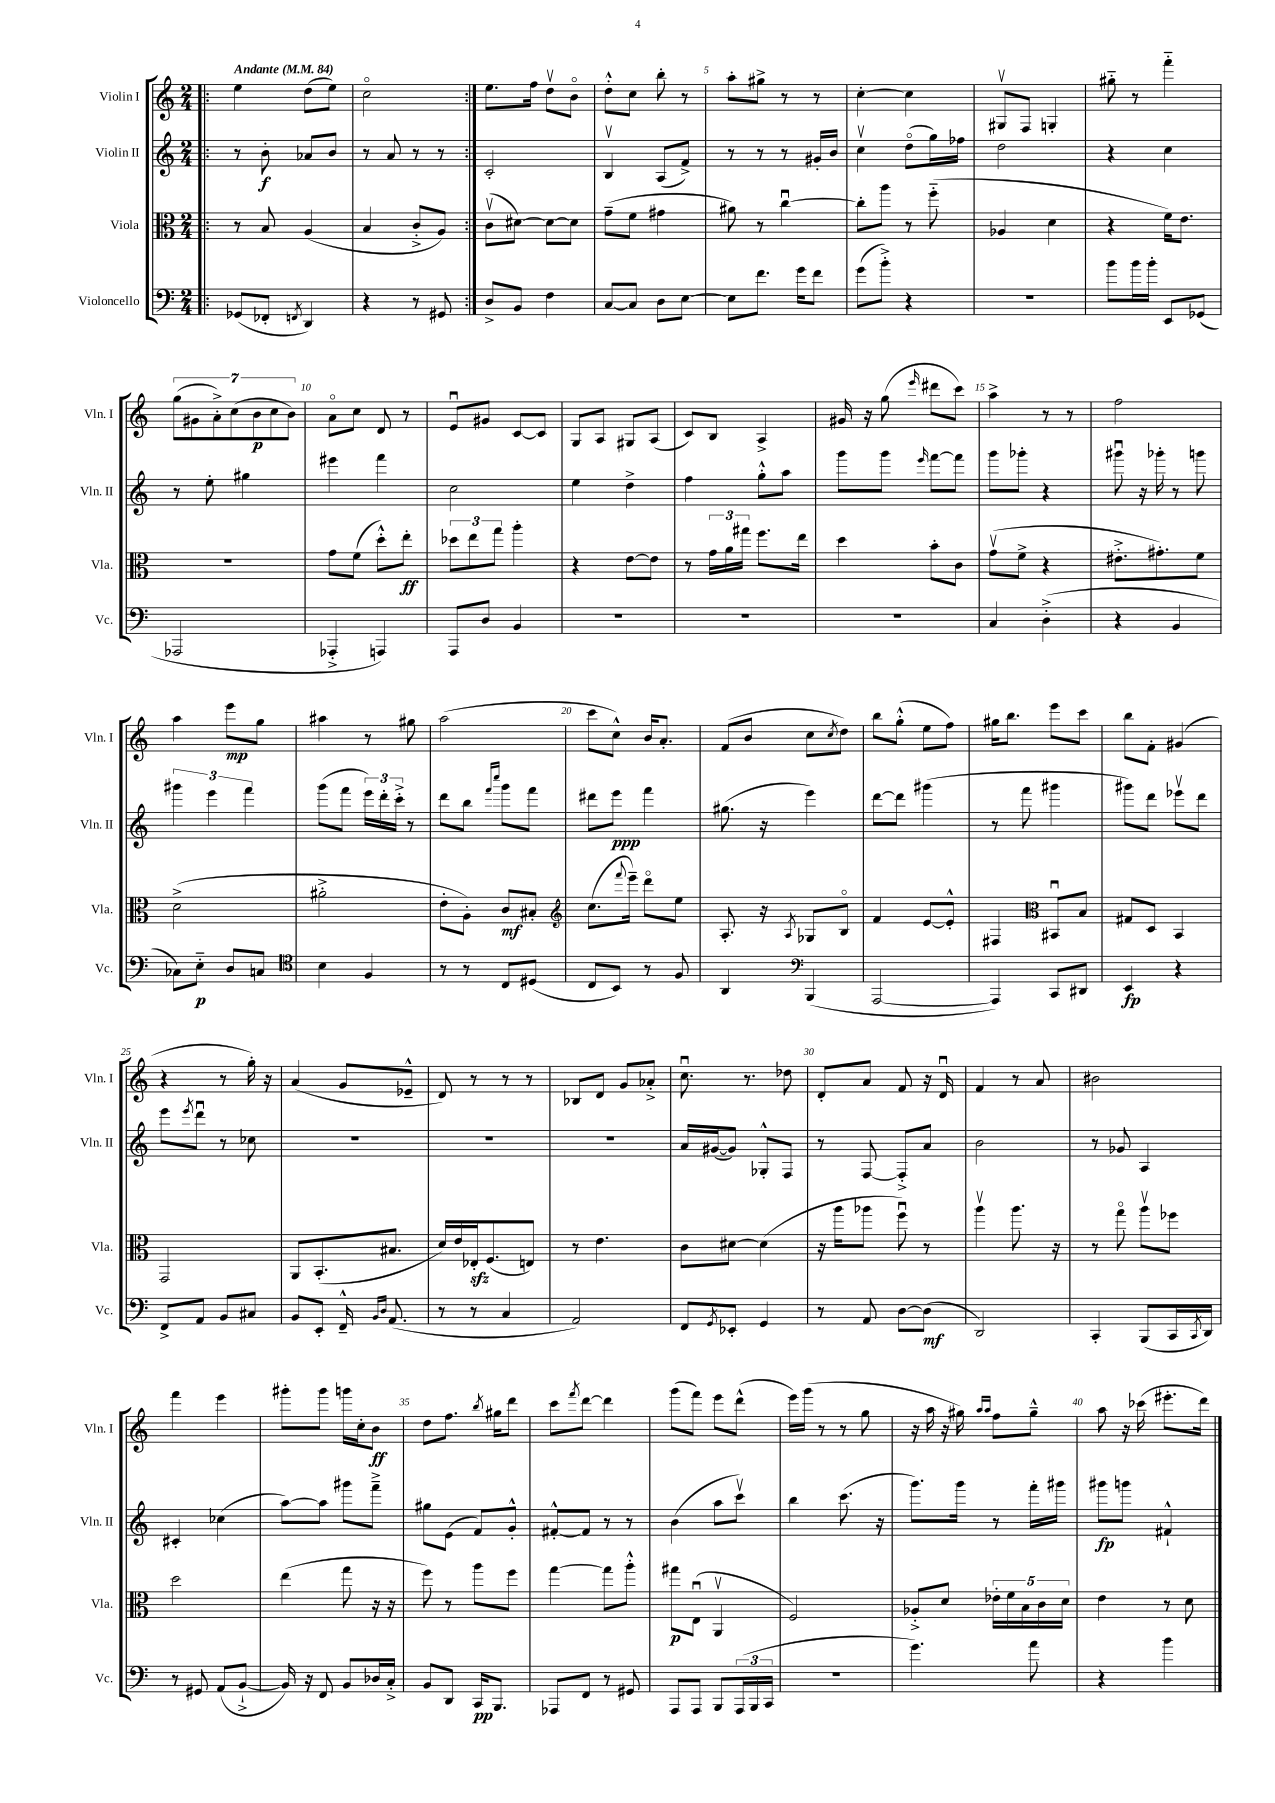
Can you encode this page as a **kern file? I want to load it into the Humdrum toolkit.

**kern	**kern	**kern	**kern
*staff4	*staff3	*staff2	*staff1
*clefF4	*clefC3	*clefG2	*clefG2
*k[]	*k[]	*k[]	*k[]
*M2/4	*M2/4	*M2/4	*M2/4
*MM84	*MM84	*MM84	*MM84
=!|:	=!|:	=!|:	=!|:
(8GG-	8r	8r	4ee
8FF-'	8B	8b'	.
8qFF	.	.	.
4DD)	(4A	8a-	(8dd
.	.	8b	8ee)
=	=	=	=
4r	4B	8r	2cco
.	.	8a	.
8r	8c'^	8r	.
8GG#	8A)	8r	.
=:|!	=:|!	=:|!	=:|!
8D^	(8cv	2c'	8.ee
8BB	[8d#)	.	.
.	.	.	16ff
4F	8d#_	.	8ddv
.	8d#]	.	8bo
=	=	=	=
[8C	(8g~	4Bv	8dd'^^
8C]	8f	.	8cc
8D	4g#	(8A	8bb'
[8E	.	8f^)	8r
=	=	=	=
8E]	8a#)	8r	8aa'
8.f	8r	8r	8gg#^
.	[4ccu	8r	8r
16g	.	.	.
8f	.	16g#'	8r
.	.	16b	.
=	=	=	=
(8g	8cc']	4ccv	[4cc'
8b'^)	8aa	.	.
4r	8r	(8ddo	4cc]
.	(8ff'~	16gg)	.
.	.	16ff-	.
=	=	=	=
2r	4A-	2dd	8G#v
.	.	.	8F
.	4d	.	4G'
=	=	=	=
8b	4r	4r	8gg#'~
16b	.	.	8r
16b'	.	.	.
8EE	16f)	4cc	4fff'~
.	8.e	.	.
(8GG-	.	.	.
=	=	=	=
2AAA-	2r	8r	(14gg
.	.	.	14g#
.	.	8ee'	.
.	.	.	14a'^)
.	.	.	(14cc
.	.	4gg#	.
.	.	.	14b
.	.	.	14cc
.	.	.	14b)
=	=	=	=
4AAA-'^	8g	4eee#	8ao
.	(8f	.	8cc
4AAA)	8dd'^^)	4fff	8d
.	8ee'	.	8r
=	=	=	=
8AAA	12dd-	2cc	8eu
.	12ee	.	.
8D	.	.	8g#
.	12gg	.	.
4BB	4aa'	.	[8c
.	.	.	8c]
=	=	=	=
2r	4r	4ee	8G
.	.	.	8A
.	[8e	4dd^	8G#
.	8e]	.	(8A
=	=	=	=
2r	8r	4ff	8c)
.	24g	.	8B
.	24a	.	.
.	24gg#	.	.
.	8.ff	8gg'^^	4A^
.	.	8aa	.
.	16ee	.	.
=	=	=	=
2r	4dd	8ggg	16g#
.	.	.	16r
.	.	8ggg	(8gg
.	.	16qqeee	16qqeee
.	8b'	[8fff	8ddd#
.	8c	8fff]	8ccc)
=	=	=	=
4C	(8gv	8ggg	4aa^
.	8f^	8ggg-'	.
(4D'^	4r	4r	8r
.	.	.	8r
=	=	=	=
4r	8.e#'^	8ggg#u	2ff
.	.	16r	.
.	8.g#')	16ggg-'	.
4BB	.	8r	.
.	8f	8ggg	.
=	=	=	=
8C-)	(2d^	6ggg#	4aa
8E'~	.	.	.
.	.	6eee	.
8D	.	.	8eee
.	.	6fff	.
8C	.	.	8gg
=	=	=	=
*clefC4	*	*	*
4B	2a#'^	(8ggg	4aa#
.	.	8fff	.
4F	.	24eee)	8r
.	.	24ddd'	.
.	.	24ccc'^	.
.	.	8r	8gg#
=	=	=	=
8r	8e'	8ddd	(2aa
8r	8A')	8bb	.
.	.	16qqfff	.
.	.	16qqcccc	.
8C	8c	8ggg	.
(8D#	8B#'	8fff	.
=	=	=	=
*	*clefG2	*	*
8C	(8.cc	8ddd#	8ccc
8BB)	.	8eee	8cc^^)
.	8qqfff	.	.
.	16eee~)	.	.
8r	8dddo	4fff	16b
.	.	.	8.a'
8F	8ee	.	.
=	=	=	=
4AA	8.A'	(8.gg#	(8f
.	.	.	8b
.	16r	16r	.
*clefF4	*	*	*
.	8qA	.	.
(4BBB	8G-	4eee)	8cc
.	.	.	8qcc
.	8Bo	.	8dd)
=	=	=	=
[2AAA	4f	[8ddd	8bb
.	.	8ddd]	(8gg'^^
.	[8e	(4ggg#	8ee
.	8e'^^]	.	8ff)
=	=	=	=
4AAA])	4F#	8r	16gg#
.	.	.	8.bb
.	.	8fff	.
*	*clefC3	*	*
8CC	8BB#u	4ggg#	8eee
8DD#	8B	.	8ccc
=	=	=	=
4EE	8G#	8ggg#)	8bb
.	8D	8ddd	8f'
4r	4BB	8eee-v	(4g#
.	.	8ddd	.
=	=	=	=
8FF^	2GG	8eee	4r
.	.	8qeee	.
8AA	.	8dddu	.
8BB	.	8r	8r
8C#	.	8cc-	16gg')
.	.	.	16r
=	=	=	=
8BB	8AA	2r	(4a
8EE'	(8.BB'	.	.
16FF~^^	.	.	8g
16qqBB	.	.	.
16qqD	.	.	.
(8.AA	8.B#	.	.
.	.	.	8e-~^^
=	=	=	=
8r	16d)	2r	8d)
.	16e	.	.
8r	16E-'	.	8r
.	(8.F	.	.
4C	.	.	8r
.	8E)	.	8r
=	=	=	=
2AA)	8r	2r	8B-
.	4.e	.	8d
.	.	.	8g
.	.	.	8a-'^
=	=	=	=
8FF	8c	16a	8.ccu
.	.	([16g#	.
8qGG	.	.	.
8EE-'	[8d#	8g#])	.
.	.	.	8.r
4GG	(4d#]	8G-'^^	.
.	.	8F	8dd-
=	=	=	=
8r	16r	8r	8d'
.	16aa	.	.
8AA	8aa-	[8F	8a
[8D	8ffu)	8F'^]	8f
(8D]	8r	8a	16r
.	.	.	16du
=	=	=	=
2DD)	4aav	2b	4f
.	8.aa	.	8r
.	.	.	8a
.	16r	.	.
=	=	=	=
4CC'	8r	8r	2b#
.	8ggo	8g-	.
(8BBB	8aav	4A	.
16CC	8ff-	.	.
8qCC	.	.	.
16DD)	.	.	.
=	=	=	=
8r	2dd	4c#'	4fff
8GG#	.	.	.
(8AA	.	(4cc-	4eee
[8BB`^	.	.	.
=	=	=	=
16BB])	(4ee	[8aa)	8ggg#'
16r	.	.	.
8FF	.	8aa]	8ggg#
8BB	8gg	8ggg#	16ggg
.	.	.	16cc'
16D-	16r	8fff~^	8b
16C'^	16r	.	.
=	=	=	=
8BB	8ff)	8gg#	8dd
8DD	8r	(8e	8.ff
16CC	8aa	8f)	.
.	.	.	8qbb
8.BBB	.	.	16gg#
.	8ff	8g'^^	8ddd
=	=	=	=
8AAA-	[4gg	[8f#'^^	8ccc
.	.	.	8qfff
8FF	.	8f#]	[8ddd
8r	8gg]	8r	4ddd]
8GG#	8aa'^^	8r	.
=	=	=	=
8AAA	8gg#	(4b	(8ggg
8AAA	(8Eu	.	8fff)
8BBB	4AAv	8aa	8eee
(24AAA	.	8cccv)	(8ddd^^
24BBB	.	.	.
24CC	.	.	.
=	=	=	=
2r	2F)	4bb	16eee)
.	.	.	(16ggg
.	.	.	8r
.	.	(8.ccc	8r
.	.	.	8gg
.	.	16r	.
=	=	=	=
4.g)	8A-'^	8.ggg)	16r
.	.	.	16aa
.	8d	.	16r
.	.	16ggg	16gg#)
.	.	.	16qqaa
.	.	.	16qqaa
.	20e-'	8r	8ff
.	20f	.	.
.	20B	.	.
8a	.	16fff'	8gg#~^^
.	20c	.	.
.	.	16ggg#	.
.	20d	.	.
=	=	=	=
4r	4e	8ggg#	8aa
.	.	8ggg	16r
.	.	.	(16ccc-
4b	8r	4f#`^^	8.eee#'
.	8d	.	.
.	.	.	16ddd)
==	==	==	==
*-	*-	*-	*-
